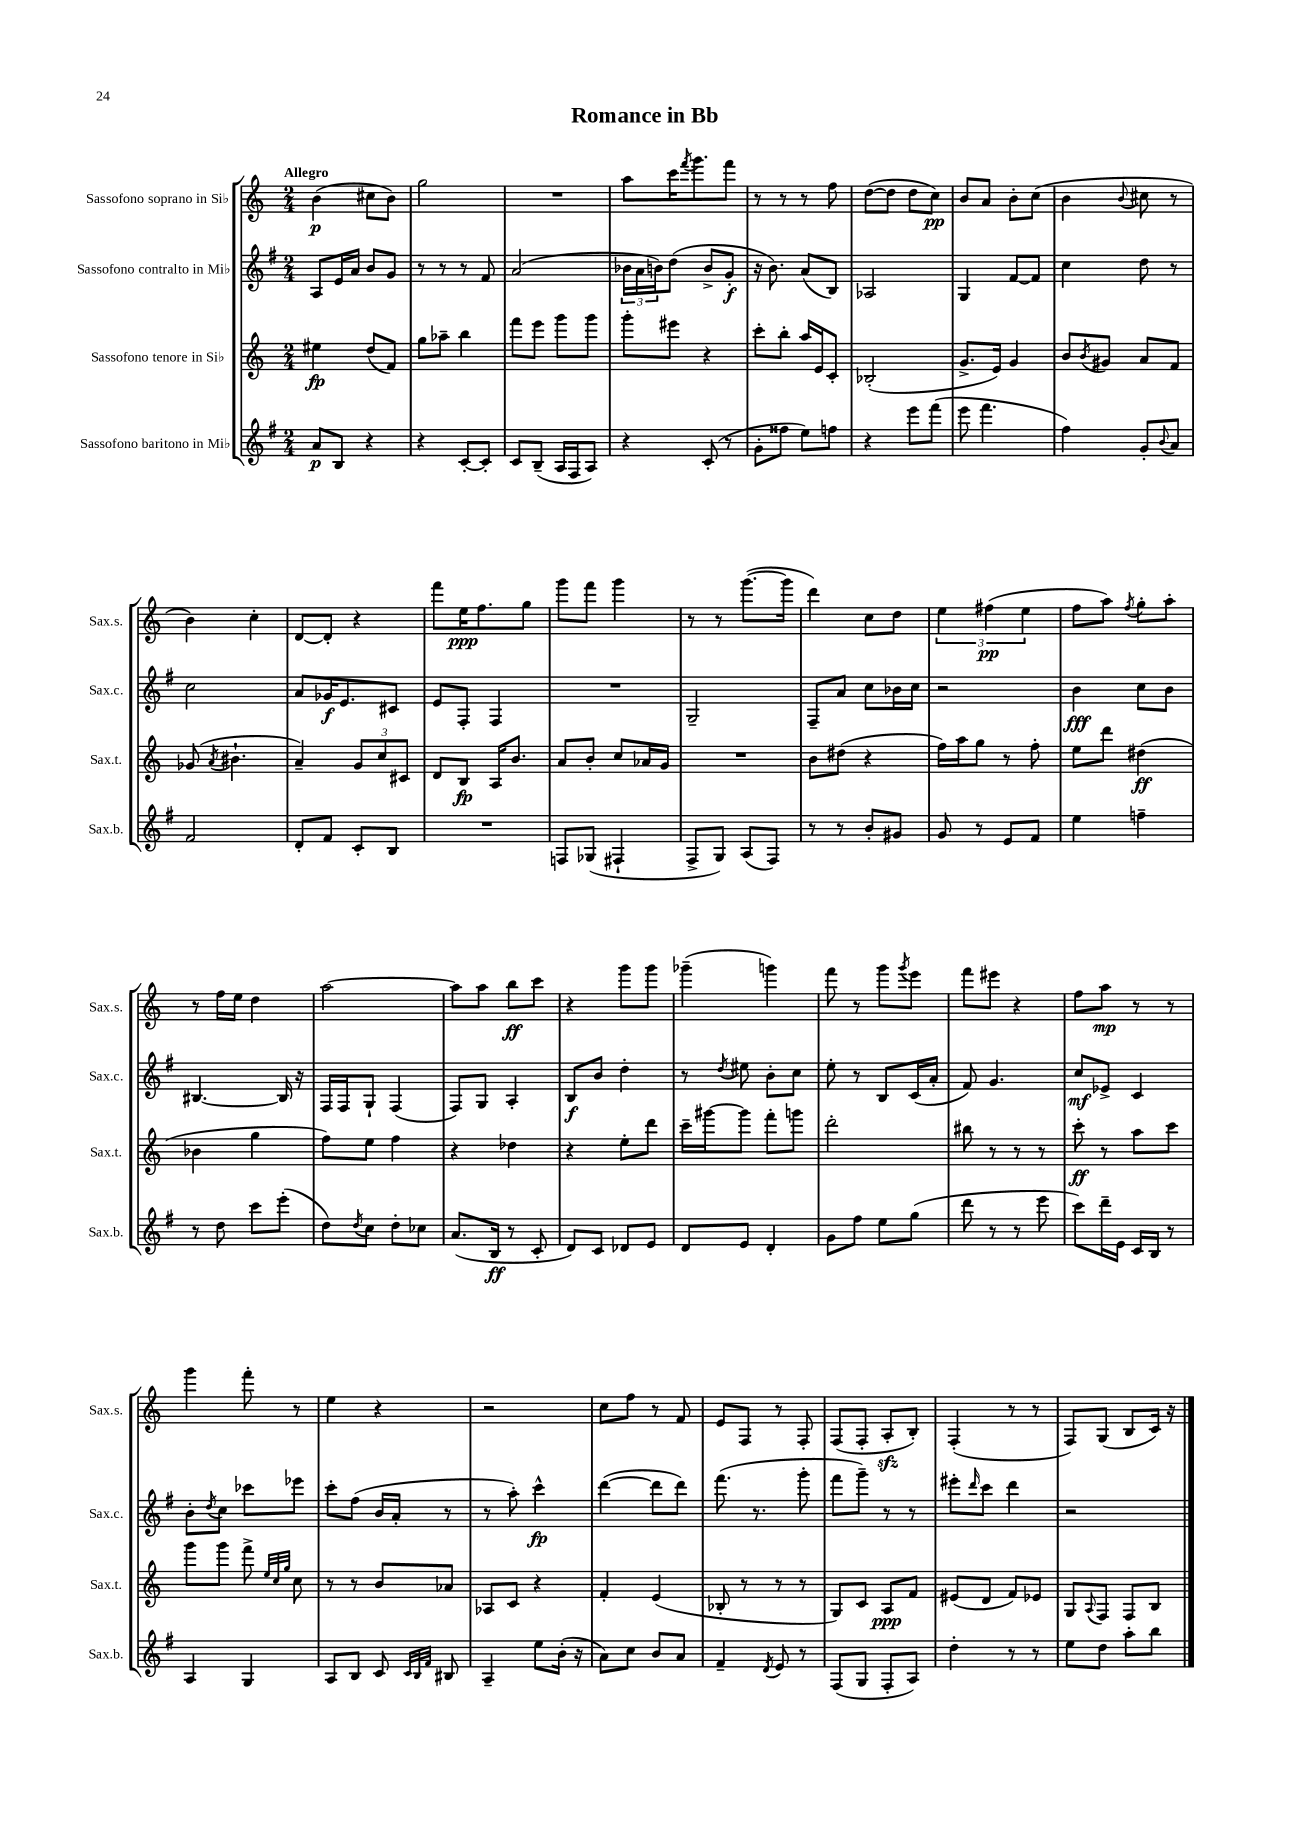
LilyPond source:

\header { title = "Romance in Bb" }
<<
\new StaffGroup <<
\new Staff = "s0" \with { instrumentName = "Sassofono soprano in Sib" shortInstrumentName = "Sax.s." } {
    \clef treble \key c \major \numericTimeSignature \time 2/4 \tempo "Allegro"
    b'4\p( cis''8 b'8) |
    g''2 |
    R2 |
    a''8 c'''16 \acciaccatura { f'''8 } g'''8. f'''8 |
    r8 r8 r8 f''8 |
    d''8~( d''8 d''8 c''8\pp) |
    b'8 a'8 b'8-. c''8( |
    b'4 \appoggiatura { b'8 } cis''8 r8 |
    b'4) c''4-. |
    d'8~ d'8-. r4 |
    f'''8 e''16\ppp f''8. g''8 |
    g'''8 f'''8 g'''4 |
    r8 r8 g'''8.~( g'''16 |
    d'''4) c''8 d''8 |
    \tuplet 3/2 { e''4 fis''4\pp( e''4 } |
    f''8 a''8) \acciaccatura { f''8 } g''8-. a''8-. |
    r8 f''16 e''16 d''4 |
    a''2~ |
    a''8 a''8 b''8\ff c'''8 |
    r4 g'''8 g'''8 |
    ges'''4--( g'''4) |
    f'''8 r8 g'''8 \acciaccatura { g'''8 } e'''8 |
    f'''8 eis'''8 r4 |
    f''8 a''8\mp r8 r8 |
    g'''4 f'''8-. r8 |
    e''4 r4 |
    r2 |
    c''8 f''8 r8 f'8 |
    e'8 f8 r8 f8-. |
    f8( f8-. a8-.\sfz b8-.) |
    f4-.( r8 r8 |
    f8) g8( b8 c'16) r16 \bar "|." |
}
\new Staff = "s1" \with { instrumentName = "Sassofono contralto in Mib" shortInstrumentName = "Sax.c." } {
    \clef treble \key g \major \numericTimeSignature \time 2/4
    a8 e'16 a'16 b'8 g'8 |
    r8 r8 r8 fis'8 |
    a'2( |
    \tuplet 3/2 { bes'16 a'16 b'16) } d''8( b'8-> g'8-.\f |
    r16 b'8.) a'8( b8) |
    aes2 |
    g4 fis'8~ fis'8 |
    c''4 d''8 r8 |
    c''2 |
    a'8 ges'16\f e'8. cis'8 |
    e'8 fis8-. fis4 |
    R2 |
    g2-- |
    fis8-- a'8 c''8 bes'16 c''16 |
    r2 |
    b'4\fff c''8 b'8 |
    bis4.~ bis16 r16 |
    fis16 fis16 g8-! fis4( |
    fis8) g8 a4-. |
    b8\f b'8 d''4-. |
    r8 \acciaccatura { d''8 } eis''8 b'8-. c''8 |
    e''8-. r8 b8 c'16( a'16-. |
    fis'8) g'4. |
    c''8\mf ees'8-> c'4 |
    b'8-. \acciaccatura { d''8 } c''8 ces'''8 ees'''8 |
    c'''8-. fis''8( b'16 a'16-. r8 |
    r8 a''8-.) c'''4-^\fp |
    d'''4~( d'''8 d'''8) |
    fis'''8.( r8. g'''8-. |
    fis'''8 g'''8--) r8 r8 |
    eis'''8-. \grace { d'''16 } c'''8 d'''4 |
    r2 \bar "|." |
}
\new Staff = "s2" \with { instrumentName = "Sassofono tenore in Sib" shortInstrumentName = "Sax.t." } {
    \clef treble \key c \major \numericTimeSignature \time 2/4
    eis''4\fp d''8( f'8) |
    g''8 aes''8-- b''4 |
    f'''8 e'''8 g'''8 g'''8 |
    g'''8-. eis'''8 r4 |
    c'''8-. b''8-. a''16 e'16 c'8-. |
    bes2-.( |
    g'8.-> e'16) g'4 |
    b'8 \acciaccatura { b'8 } gis'8 a'8 f'8 |
    ges'8( \acciaccatura { a'8 } bis'4.-! |
    a'4--) \tuplet 3/2 { g'8 c''8 cis'8 } |
    d'8 b8\fp a16 b'8. |
    a'8 b'8-. c''8 aes'16 g'16 |
    R2 |
    b'8 dis''8( r4 |
    f''16) a''16 g''8 r8 f''8-. |
    e''8 d'''8 dis''4\ff( |
    bes'4 g''4 |
    f''8) e''8 f''4 |
    r4 des''4 |
    r4 e''8-. d'''8 |
    c'''16-- gis'''16~ gis'''8 f'''8-. g'''8 |
    d'''2-. |
    bis''8 r8 r8 r8 |
    c'''8-.\ff r8 a''8 c'''8 |
    g'''8 g'''8 f'''8-> \grace { e''32 c''32 g''32 } c''8 |
    r8 r8 b'8 aes'8 |
    aes8 c'8 r4 |
    f'4-. e'4( |
    bes8-. r8 r8 r8 |
    g8) c'8 a8\ppp f'8 |
    eis'8( d'8 f'8) ees'8 |
    g8 \appoggiatura { a8 } f8 f8 b8 \bar "|." |
}
\new Staff = "s3" \with { instrumentName = "Sassofono baritono in Mib" shortInstrumentName = "Sax.b." } {
    \clef treble \key g \major \numericTimeSignature \time 2/4
    a'8\p b8 r4 |
    r4 c'8~-. c'8-. |
    c'8 b8--( a16 fis16 a8) |
    r4 c'8-.( r8 |
    g'8-. fisis''8 e''8) f''8 |
    r4 e'''8 fis'''8( |
    e'''8 fis'''4. |
    fis''4) g'8-. \appoggiatura { b'8 } a'8 |
    fis'2 |
    d'8-. fis'8 c'8-. b8 |
    R2 |
    f8 ges8( fis4-! |
    fis8-> g8) a8( fis8) |
    r8 r8 b'8-. gis'8 |
    g'8 r8 e'8 fis'8 |
    e''4 f''4-- |
    r8 d''8 c'''8 e'''8-.( |
    d''8) \acciaccatura { d''8 } c''8 d''8-. ces''8 |
    a'8.( b16\ff r8 c'8-. |
    d'8) c'8 des'8 e'8 |
    d'8 e'8 d'4-. |
    g'8 fis''8 e''8 g''8( |
    d'''8 r8 r8 e'''8 |
    c'''8) d'''16-- e'16 c'16 b16 r8 |
    a4 g4 |
    a8 b8 c'8 \grace { c'32 b32 fis'32 } bis8 |
    a4-- e''8 b'16-.( r16 |
    a'8) c''8 b'8 a'8 |
    fis'4-- \acciaccatura { d'8 } e'8 r8 |
    fis8( g8 fis8-. a8) |
    d''4-. r8 r8 |
    e''8 d''8 a''8-. b''8 \bar "|." |
}
>>
>>
\layout { \context { \Score \remove "Bar_number_engraver" } }
